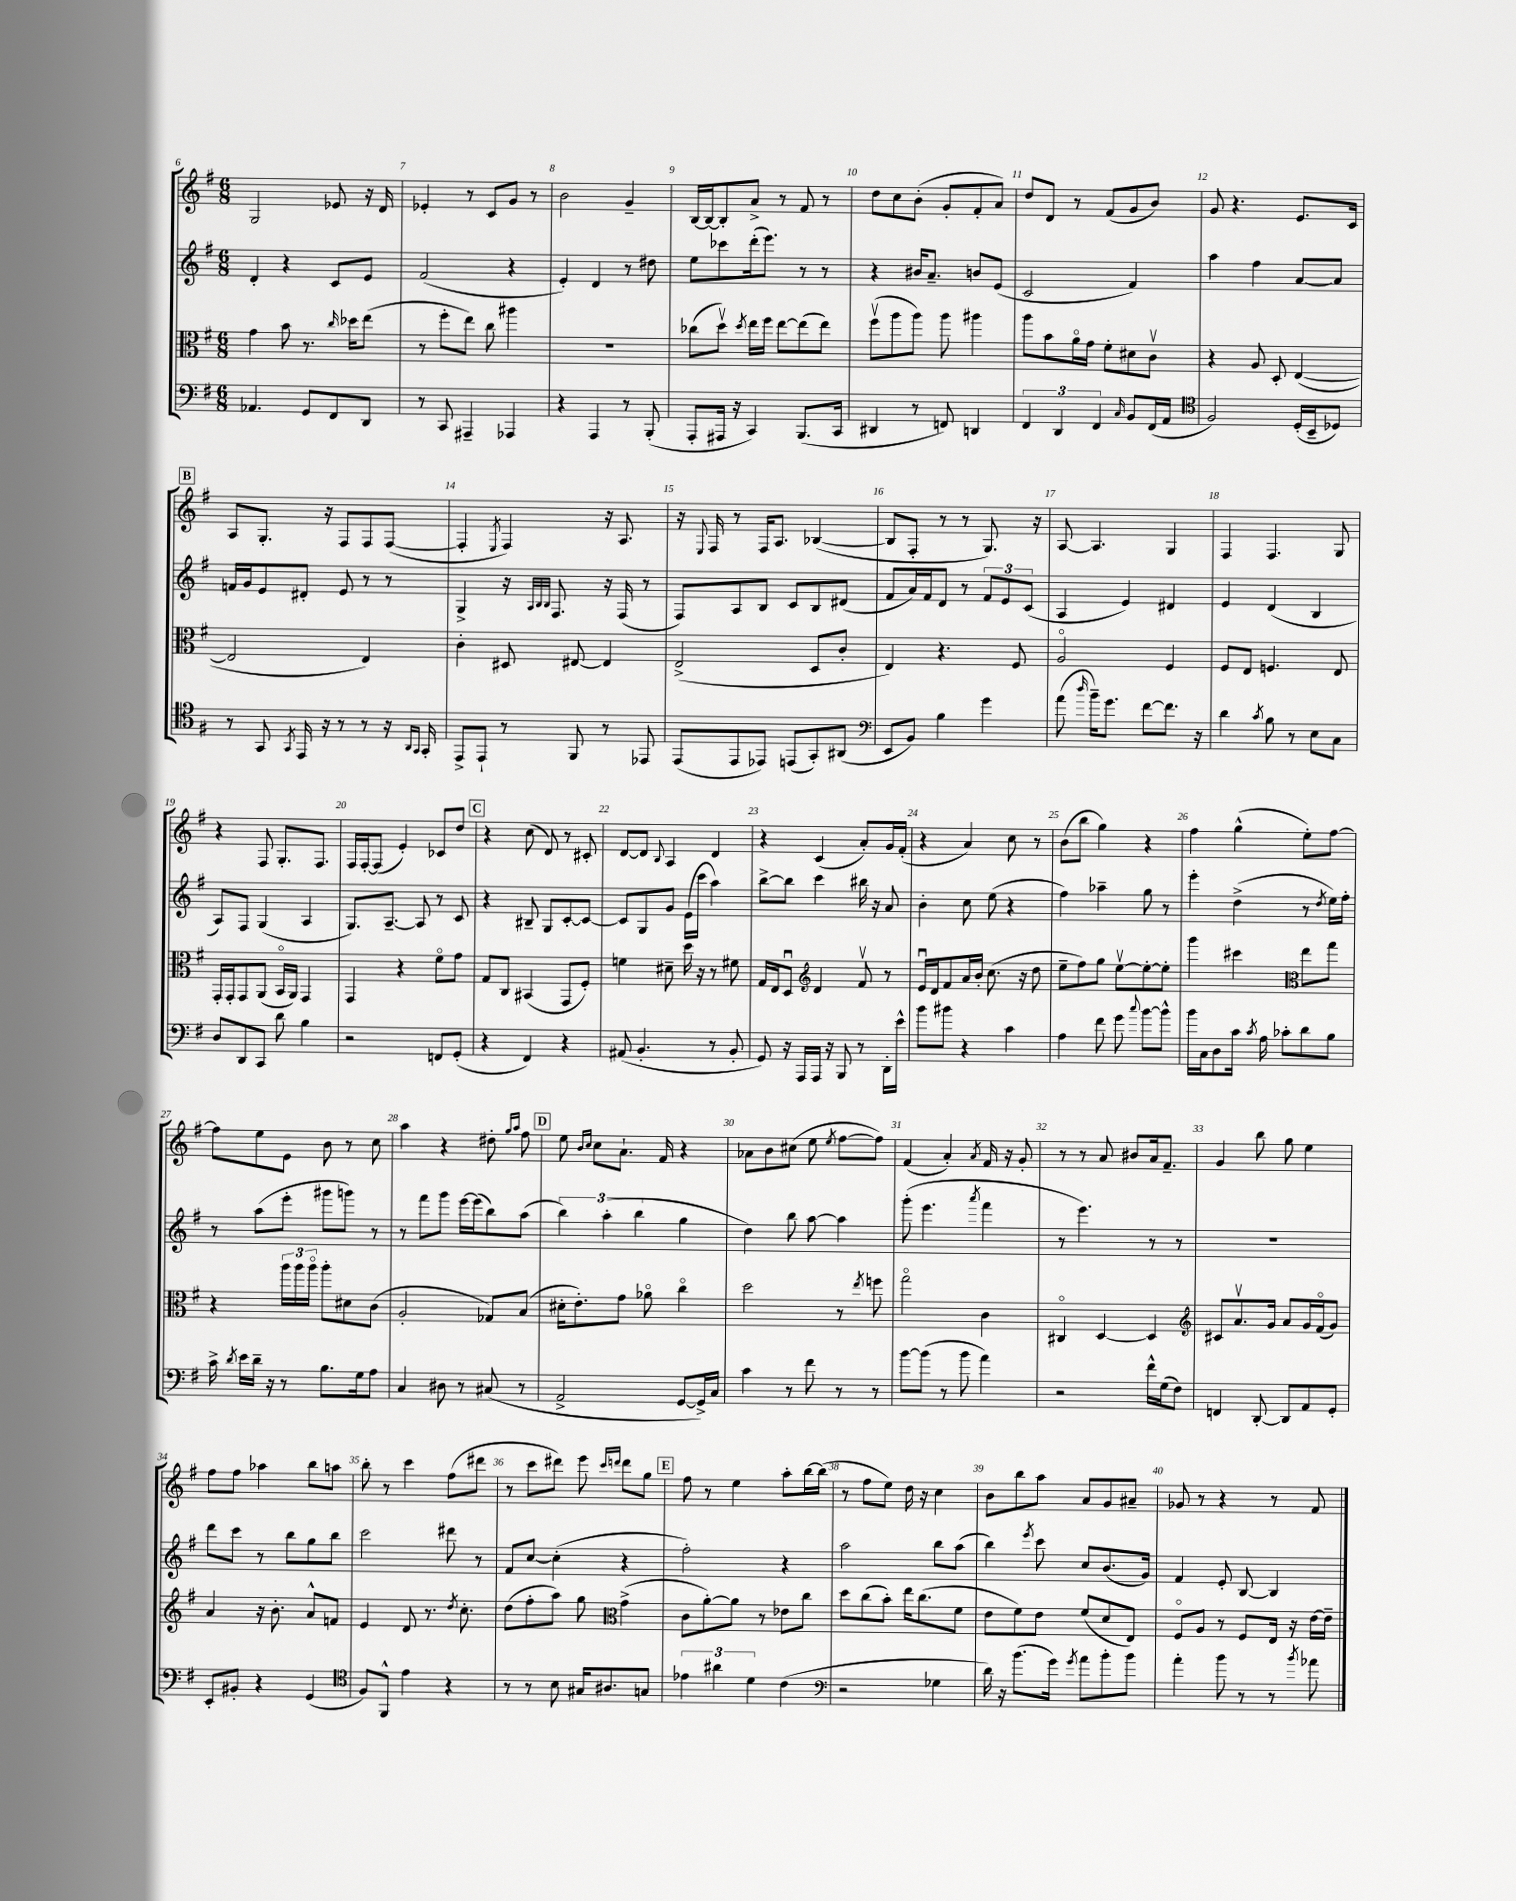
<<
\new StaffGroup <<
\new Staff = "s0" {
    \clef treble \key g \major \numericTimeSignature \time 6/8
    \autoBeamOff g2 ees'8 r16 d'16 |
    ees'4-. r8 c'8[ g'8] r8 |
    b'2 g'4-- |
    b16[~ b16~ b8-. a'8]-> r8 fis'8 r8 |
    d''8[ c''8 b'8]-.( g'8[-. fis'8-. a'8]) |
    d''8[ d'8] r8 fis'8[( g'8 b'8]) |
    g'8 r4. e'8.[ c'16] |
    \mark \markup { \box "B" } a8[ g8.]-. r16 fis8[ fis8 fis8]~( |
    fis4-. \acciaccatura { e8 } fis4) r16 a8. |
    r16 \appoggiatura { e8 } fis16 r8 fis16[ a8.] bes4~( |
    bes8[ fis8]-. r8 r8 g8.) r16 |
    a8~ a4. g4 |
    fis4 fis4. g8 |
    r4 fis8 g8.[-. fis8.] |
    fis16[ fis16~-. fis8]( e'4-.) ces'8[ d''8] |
    \mark \markup { \box "C" } r4 c''8( d'8) r8 cis'8-. |
    d'8[~ d'8] \appoggiatura { b8 } a4 d'4 |
    r4 c'4( a'8[-.) g'16 fis'16]-.( |
    r4 a'4) c''8 r8 |
    b'8[( b''8] g''4) r4 |
    fis''4 g''4-^( e''8[-.) fis''8]~ |
    fis''8[ e''8 e'8] b'8 r8 c''8 |
    a''4 r4 dis''8-. \grace { g''16[ a''16] } fis''8 |
    \mark \markup { \box "D" } e''8 \grace { b'16[ c''16] } c''8[ a'8.]-! fis'16 r4 |
    aes'8[ b'8 cis''8]( e''8 \acciaccatura { e''8 } fis''8[~ fis''8]) |
    fis'4( a'4-.) \acciaccatura { a'8 } fis'16 r16 g'8-. |
    r8 r8 a'8 bis'8[ a'16 fis'8.]-- |
    g'4 b''8 g''8 e''4 |
    fis''8[ fis''8] aes''4 b''8[ a''8] |
    b''8-. r8 c'''4 fis''8[( dis'''8] |
    r8 c'''8[ dis'''8]) e'''8 \grace { c'''16[ d'''16] } d'''8[ g''8] |
    \mark \markup { \box "E" } fis''8 r8 e''4 a''8[-. b''16~ b''16]( |
    r8 fis''8[ e''8]) d''16 r16 c''4 |
    b'8[ b''8 a''8] a'8[ g'8 ais'8]-- |
    ges'8 r8 r4 r8 fis'8 \bar "|." |
}
\new Staff = "s1" {
    \clef treble \key g \major \numericTimeSignature \time 6/8
    \autoBeamOff d'4-. r4 c'8[ e'8] |
    fis'2( r4 |
    e'4-.) d'4 r8 dis''8 |
    e''8[ ces'''8 d'''16-.( e'''8.]) r8 r8 |
    r4 bis'16[ a'8.]-- b'8[ e'8]( |
    c'2 fis'4) |
    a''4 fis''4 a'8[~ a'8] |
    \mark \markup { \box "B" } f'16[ g'16 e'8 dis'8]-. e'8 r8 r8 |
    g4-> r16 \grace { a32[ b32 b32] } fis8. r16 fis16( r8 |
    fis8[) a8 b8] c'8[ b8 dis'8]( |
    fis'8[ a'16) fis'16 d'8] r8 \tuplet 3/2 { fis'8[ e'8 c'8]( } |
    a4 e'4) dis'4 |
    e'4 d'4( b4 |
    a8[) fis8] g4( a4 |
    g8.[) a8.]~-- a8 r8 c'8 |
    \mark \markup { \box "C" } r4 bis8-- g8[ c'8~-. c'8]~ |
    c'8[ g8 g'8] e'16[( c'''16] a''4) |
    b''8[~-> b''8] c'''4 bis''16 r16 a'8 |
    b'4-. c''8 e''8( r4 |
    fis''4) aes''4-- g''8 r8 |
    e'''4-. d''4->( r8 \acciaccatura { d''8 } e''16[) fis''16]-. |
    r8 a''8[( e'''8]-. gis'''8[ g'''8]) r8 |
    r8 fis'''8[ g'''8] e'''16[~ e'''16( b''8) a''8]( |
    \mark \markup { \box "D" } \tuplet 3/2 { b''4) a''4-.( b''4 } g''4 |
    d''4) b''8 a''8~ a''4 |
    g'''8-.( e'''4. \acciaccatura { a'''8 } fis'''4 |
    r8 e'''4.) r8 r8 |
    R2. |
    d'''8[ c'''8] r8 b''8[ g''8 b''8] |
    c'''2 dis'''8 r8 |
    fis'8[ c''8]~ c''4-.( r4 |
    \mark \markup { \box "E" } fis''2-.) r4 |
    a''2 b''8[ a''8]( |
    b''4) \acciaccatura { e'''8 } c'''8 c''8[ b'8.( g'16]) |
    fis'4 e'8-. b8~ b4 \bar "|." |
}
\new Staff = "s2" {
    \clef alto \key g \major \numericTimeSignature \time 6/8
    \autoBeamOff g'4 b'8 r8. \grace { c''16 } des''16[ e''8]( |
    r8 fis''8[-. e''8]) c''8 ais''4 |
    R2. |
    ces''8[( d''8]\upbow) \acciaccatura { d''8 } e''16[ fis''16] e''8[~ e''8( e''8]) |
    fis''8[\upbow( a''8 a''8]) a''8 ais''4 |
    a''8[ b'8 a'16\flageolet g'16] fis'8[-. dis'8 c'8]\upbow |
    r4 a8 d8-. e4~( |
    \mark \markup { \box "B" } e2 e4) |
    c'4-. dis8 eis8~ eis4 |
    e2->( d8[ c'8]-. |
    e4) r4. fis8 |
    a2\flageolet fis4 |
    fis8[ e8] f4. e8 |
    g,16[-. g,16-. g,8 a,8]( b,16[\flageolet a,16]) g,4 |
    g,4 r4 fis'8[\flageolet g'8] |
    \mark \markup { \box "C" } g8[ c8] bis,4( g,8[ fis8]-.) |
    f'4 dis'8-- d''16 r16 r8 fis'8 |
    g16[ e16 d8]\downbow \clef treble d'4 fis'8\upbow r8 |
    e'16[\downbow d'16 fis'8 a'16 b'16]-. c''8.( r16 d''8 |
    e''8[-- fis''8) g''8] e''8[~\upbow e''8~-. e''8]-. |
    g'''4 cis'''4 \clef alto e''8[ g''8] |
    r4 \tuplet 3/2 { a''16[ a''16 a''16]\flageolet } a''8[-. dis'8 c'8]( |
    a2-. ges8[) b8]( |
    \mark \markup { \box "D" } dis'16[-. e'8.-.) g'8] aes'8\flageolet c''4\flageolet |
    d''2 r8 \acciaccatura { e''8 } f''8 |
    g''2\flageolet c'4 |
    cis4\flageolet d4~ d4 |
    \clef treble cis'8[ a'8.\upbow g'16] a'8[ g'16 fis'16\flageolet( g'8]) |
    a'4 r16 b'8.-. a'8[-^ f'8] |
    e'4 d'8 r8. \acciaccatura { d''8 } c''8.-. |
    d''8[( fis''8-. a''8]) g''8 \clef alto g'4->( |
    \mark \markup { \box "E" } c'8[ a'8~-.) a'8] r8 ees'8[ c''8] |
    d''8[ c''8( b'8]-.) e''16[ c''8.( fis'8] |
    e'8[ fis'8) e'8] fis'8[( d'8 e8]) |
    fis8[\flageolet a8] r8 fis8[ e16] r16 e'16[~ e'16]-- \bar "|." |
}
\new Staff = "s3" {
    \clef bass \key g \major \numericTimeSignature \time 6/8
    \autoBeamOff aes,4. g,8[ fis,8 d,8] |
    r8 c,8 ais,,4-- aes,,4 |
    r4 a,,4 r8 b,,8-.( |
    a,,8[-. ais,,16] r16 c,4) b,,8.[( c,16] |
    dis,4 r8 f,8) d,4 |
    \tuplet 3/2 { fis,4 d,4 fis,4 } \grace { c16 } b,8[ fis,16( a,16] |
    \clef tenor fis2) d16[-.( b,16-- des8]) |
    \mark \markup { \box "B" } r8 g,8 \acciaccatura { g,8 } e,16 r16 r8 r8 r16 \grace { a,16[ g,16] } g,16-. |
    e,8[-> e,8]-! r8 fis,8 r8 ees,8 |
    e,8[( e,8 ees,8]) e,8[( g,8-.) ais,8]( |
    \clef bass e,8[ b,8]) b4 g'4 |
    a'8( \grace { d''16 } b'16[--) g'8.] fis'8[~ fis'8.] r16 |
    d'4 \acciaccatura { c'8 } b8 r8 e8[ c8] |
    d8[ d,8 c,8] d'8 b4 |
    r2 f,8[ g,8]-.( |
    \mark \markup { \box "C" } r4 fis,4) r4 |
    ais,8( b,4.-. r8 b,8-. |
    g,8) r16 a,,16[ a,,16] r16 b,,8 r8 d,16[-. e'16]-^ |
    b'8[ bis'8] r4 c'4 |
    a4 fis'8 g'8 \appoggiatura { c''8 } b'8[~ b'8]-^ |
    b'16[ c16 d8 c'16] \acciaccatura { c'8 } a16 ces'8[-. d'8 b8] |
    c'16-> \acciaccatura { d'8 } e'16[ d'16]-- r16 r8 b8.[ g16 a8] |
    c4 dis8 r8 cis8( r8 |
    \mark \markup { \box "D" } a,2-> g,8[~ g,16->) c16] |
    c'4 r8 fis'8 r8 r8 |
    b'8[~ b'8]( r8 b'8 a'4) |
    r2 fis'16[-^ g16( fis8]) |
    f,4 d,8~-. d,8[ a,8 g,8]-. |
    e,8[-. bis,8]-. r4 g,4( |
    \clef tenor fis8[) fis,8]-^ e'4 r4 |
    r8 r8 b8 gis16[ ais8. g8] |
    \mark \markup { \box "E" } \tuplet 3/2 { ees'4 ais'4 d'4 } c'4( |
    \clef bass r2 ges4 |
    d'16) r16 b'8.[( g'16]) \acciaccatura { g'8 } a'8[ b'8-. b'8] |
    a'4-. b'8 r8 r8 \acciaccatura { b'8 } aes'8 \bar "|." |
}
>>
>>
\layout { \context { \Score currentBarNumber = #6 \override BarNumber.break-visibility = ##(#f #t #t) barNumberVisibility = #all-bar-numbers-visible } }
